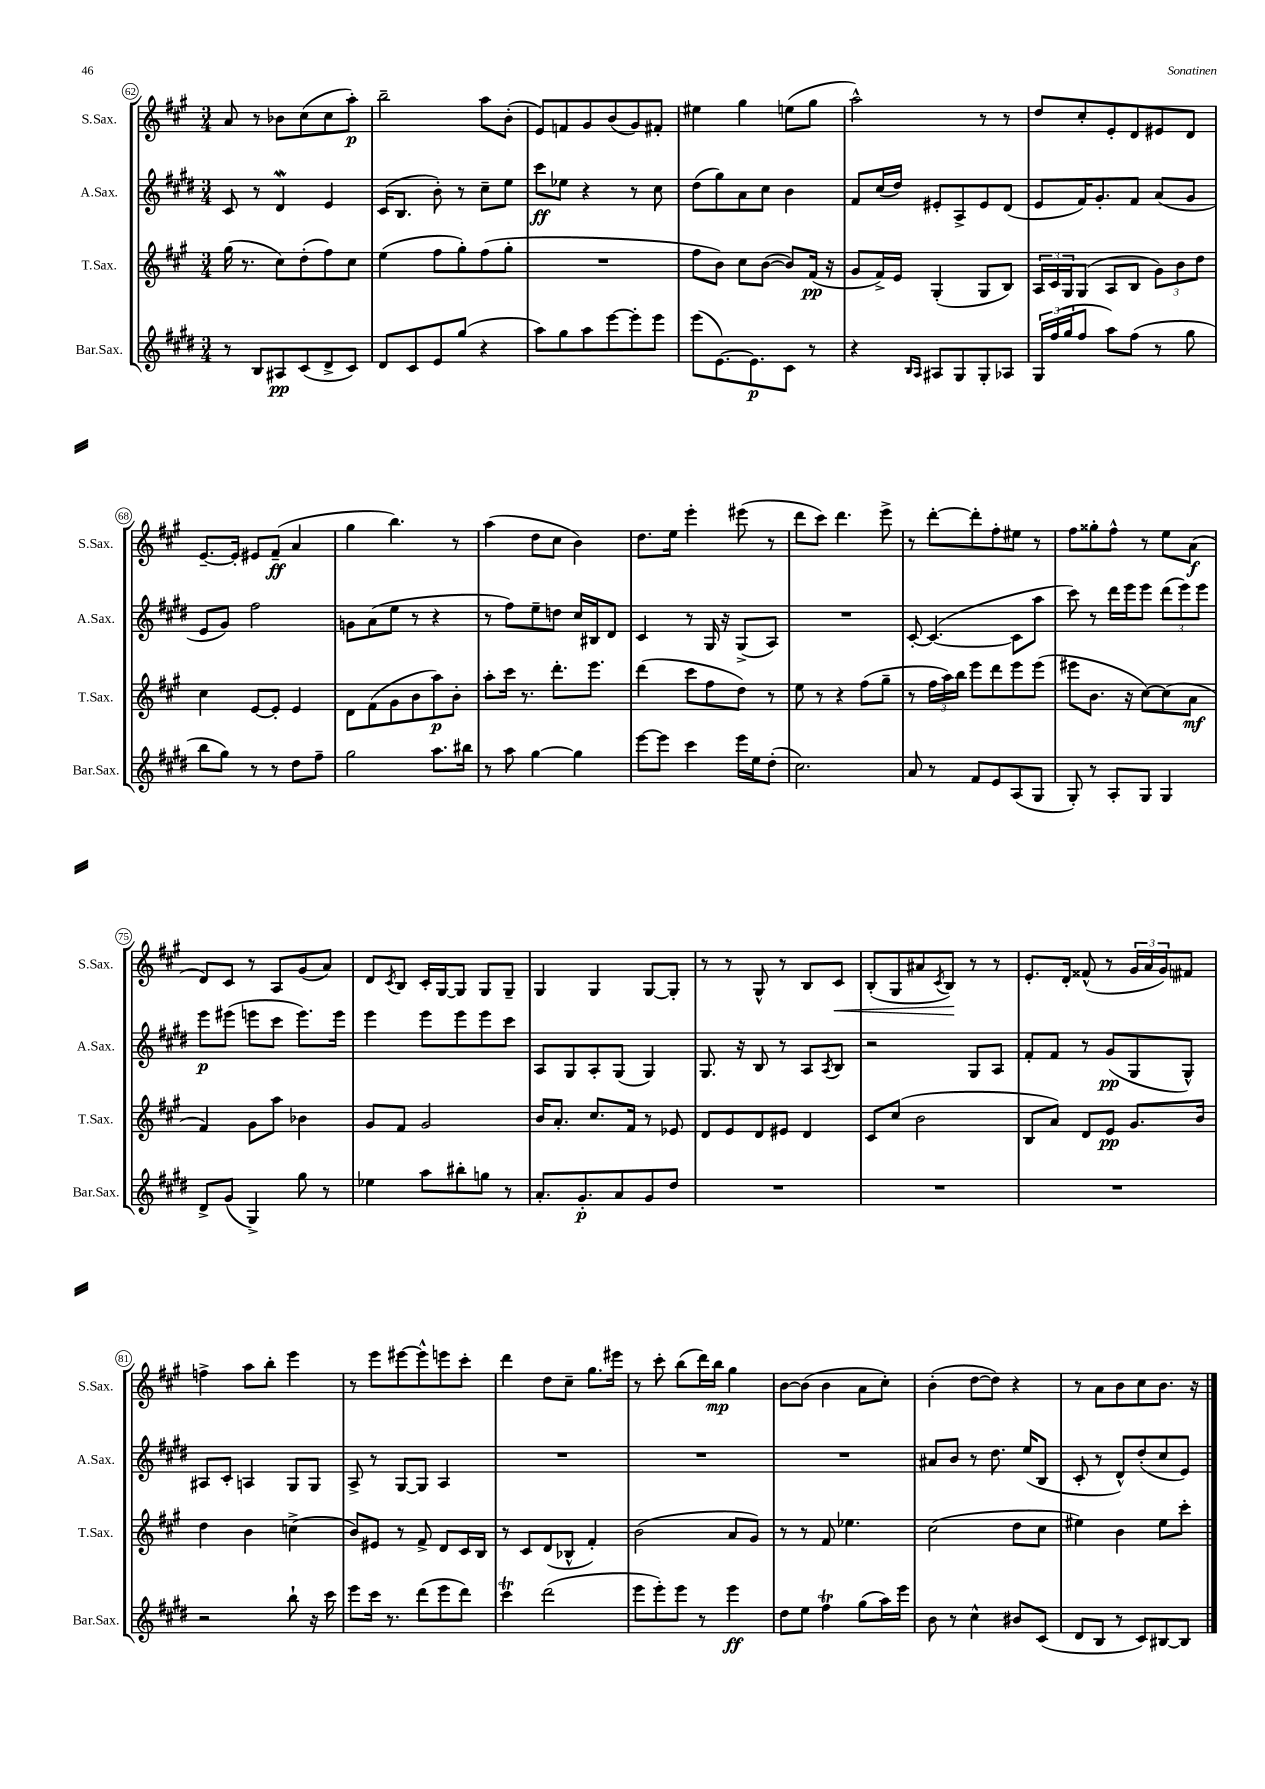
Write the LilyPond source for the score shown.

<<
\new StaffGroup <<
\new Staff = "s0" \with { instrumentName = "S.Sax." shortInstrumentName = "S.Sax." } {
    \clef treble \key a \major \numericTimeSignature \time 3/4
    a'8 r8 bes'8 cis''8( cis''8 a''8-.\p) |
    b''2-- a''8 b'8-.( |
    e'8) f'8 gis'8 b'8( gis'8) fis'8-. |
    eis''4 gis''4 e''8( gis''8 |
    a''2-^) r8 r8 |
    d''8 cis''8-. e'8-. d'8 eis'8 d'8 |
    e'8.~-- e'16-. eis'8 fis'8--\ff( a'4 |
    gis''4 b''4.) r8 |
    a''4( d''8 cis''8 b'4) |
    d''8. e''16 e'''4-. eis'''8( r8 |
    d'''8 cis'''8) d'''4. e'''8-> |
    r8 d'''8~-. d'''8-. fis''8-. eis''8 r8 |
    fis''8 gisis''8-. fis''8-^ r8 e''8 a'8\f( |
    d'8) cis'8 r8 a8 gis'8( a'8) |
    d'8 \acciaccatura { cis'8 } b8 cis'16-. gis16~ gis8 gis8 gis8-- |
    gis4 gis4 gis8~ gis8-. |
    r8 r8 gis8-^ r8 b8 cis'8\< |
    b8-.( gis8 ais'8 \acciaccatura { cis'8 } b8\!) r8 r8 |
    e'8.-. d'16-. fisis'8-^( r8 \tuplet 3/2 { gis'16 a'16 gis'16) } fis'8 |
    f''4-> a''8 b''8-. e'''4 |
    r8 e'''8 eis'''8~ eis'''8-^ e'''8 cis'''8-. |
    d'''4 d''8 cis''8-- gis''8. eis'''16 |
    r8 cis'''8-. b''8( d'''16) b''16\mp gis''4 |
    b'8~ b'8( b'4 a'8 cis''8-.) |
    b'4-.( d''8~ d''8) r4 |
    r8 a'8 b'8 cis''8 b'8. r16 \bar "|." |
}
\new Staff = "s1" \with { instrumentName = "A.Sax." shortInstrumentName = "A.Sax." } {
    \clef treble \key e \major \numericTimeSignature \time 3/4
    cis'8 r8 dis'4\mordent e'4 |
    cis'16( b8. b'8-.) r8 cis''8-- e''8 |
    cis'''8\ff ees''8 r4 r8 cis''8 |
    dis''8( gis''8) a'8 cis''8 b'4 |
    fis'8 cis''16( dis''16) eis'8-. a8-> eis'8 dis'8( |
    e'8 fis'16) gis'8.-. fis'8 a'8( gis'8 |
    e'8 gis'8) fis''2 |
    g'8 a'8( e''8 r8 r4 |
    r8 fis''8) e''8-- d''8 cis''16 bis16 dis'8 |
    cis'4 r8 gis16 r16 gis8->( a8) |
    R2. |
    cis'8~-. cis'4.~( cis'8 a''8 |
    cis'''8) r8 dis'''16 e'''16 e'''8 \tuplet 3/2 { dis'''8( e'''8) e'''8 } |
    e'''8\p eis'''8( e'''8 cis'''8 e'''8.) e'''16 |
    e'''4 e'''8 e'''8 e'''8 cis'''8 |
    a8 gis8 a8-. gis8( gis4) |
    gis8. r16 b8 r8 a8 \acciaccatura { a8 } b8 |
    r2 gis8 a8 |
    fis'8-. fis'8 r8 gis'8\pp( gis8 gis8-^) |
    ais8 cis'8-. a4 gis8 gis8 |
    a8-> r8 gis8~ gis8 a4 |
    R2. |
    R2. |
    R2. |
    ais'8 b'8 r8 dis''8. e''16( b8 |
    cis'8-. r8 dis'8-^) dis''8-.( cis''8 e'8) \bar "|." |
}
\new Staff = "s2" \with { instrumentName = "T.Sax." shortInstrumentName = "T.Sax." } {
    \clef treble \key a \major \numericTimeSignature \time 3/4
    gis''16( r8. cis''8) d''8-.( fis''8) cis''8 |
    e''4( fis''8 gis''8-.) fis''8( gis''8-. |
    R2. |
    fis''8 b'8) cis''8 b'8~( b'8) fis'16\pp( r16 |
    gis'8 fis'16->) e'16 gis4-.( gis8 b8) |
    \tuplet 3/2 { a16 cis'16 gis16 } gis8( a8 b8 \tuplet 3/2 { gis'8) b'8 d''8 } |
    cis''4 e'8~ e'8-. e'4 |
    d'8 fis'8( gis'8 b'8 a''8\p) b'8-. |
    a''8-. cis'''16 r8. d'''8.-. e'''8. |
    d'''4( cis'''8 fis''8 d''8) r8 |
    e''8 r8 r4 fis''8( gis''8-- |
    r8 \tuplet 3/2 { fis''16 a''16) b''16 } e'''8 d'''8 e'''8 e'''8( |
    eis'''8 b'8. r16 cis''8~) cis''8( a'8\mf |
    fis'4) gis'8 a''8 bes'4 |
    gis'8 fis'8 gis'2 |
    b'16 a'8.-. cis''8. fis'16 r8 ees'8 |
    d'8 e'8 d'8 eis'8 d'4 |
    cis'8 cis''8( b'2 |
    b8 a'8) d'8 e'8\pp gis'8. b'16 |
    d''4 b'4 c''4->( |
    b'8) eis'8 r8 fis'8-> d'8 cis'16 b16 |
    r8 cis'8 d'8( bes8-^ fis'4-.) |
    b'2( a'8 gis'8) |
    r8 r8 fis'8 ees''4. |
    cis''2( d''8 cis''8 |
    eis''4) b'4 eis''8 cis'''8-. \bar "|." |
}
\new Staff = "s3" \with { instrumentName = "Bar.Sax." shortInstrumentName = "Bar.Sax." } {
    \clef treble \key e \major \numericTimeSignature \time 3/4
    r8 b8 ais8\pp cis'8( dis'8-> cis'8) |
    dis'8 cis'8 e'8 gis''8( r4 |
    a''8) gis''8 a''8 e'''8~ e'''8-. e'''8 |
    e'''8( e'8.~) e'8.\p cis'8 r8 |
    r4 \grace { b16 a16 } ais8 gis8 gis8-. aes8 |
    \tuplet 3/2 { gis16 fis''16( gis''16 } fis''8 a''8) fis''8( r8 gis''8 |
    b''8 gis''8) r8 r8 dis''8 fis''8-- |
    gis''2 a''8. bis''16 |
    r8 a''8 gis''4~ gis''4 |
    e'''8~ e'''8 cis'''4 e'''16 e''16 dis''8-.( |
    cis''2.) |
    a'8 r8 fis'8 e'8 a8( gis8 |
    gis8-.) r8 a8-. gis8 gis4 |
    dis'8-> gis'8( gis4->) gis''8 r8 |
    ees''4 a''8 bis''8-. g''8 r8 |
    a'8.-. gis'8.-.\p a'8 gis'8 dis''8 |
    R2. |
    R2. |
    R2. |
    r2 b''8-! r16 cis'''16 |
    e'''8 cis'''16 r8. dis'''8( e'''8 dis'''8) |
    cis'''4\trill dis'''2( |
    e'''8 e'''8-.) e'''8 r8 e'''4\ff |
    dis''8 e''8 fis''4\trill gis''8( a''16) e'''16 |
    b'8 r8 cis''4-^ bis'8 cis'8( |
    dis'8 b8 r8 cis'8) bis8~ bis8 \bar "|." |
}
>>
>>
\layout { \context { \Score currentBarNumber = #62 \override BarNumber.stencil = #(make-stencil-circler 0.1 0.3 ly:text-interface::print) } }
